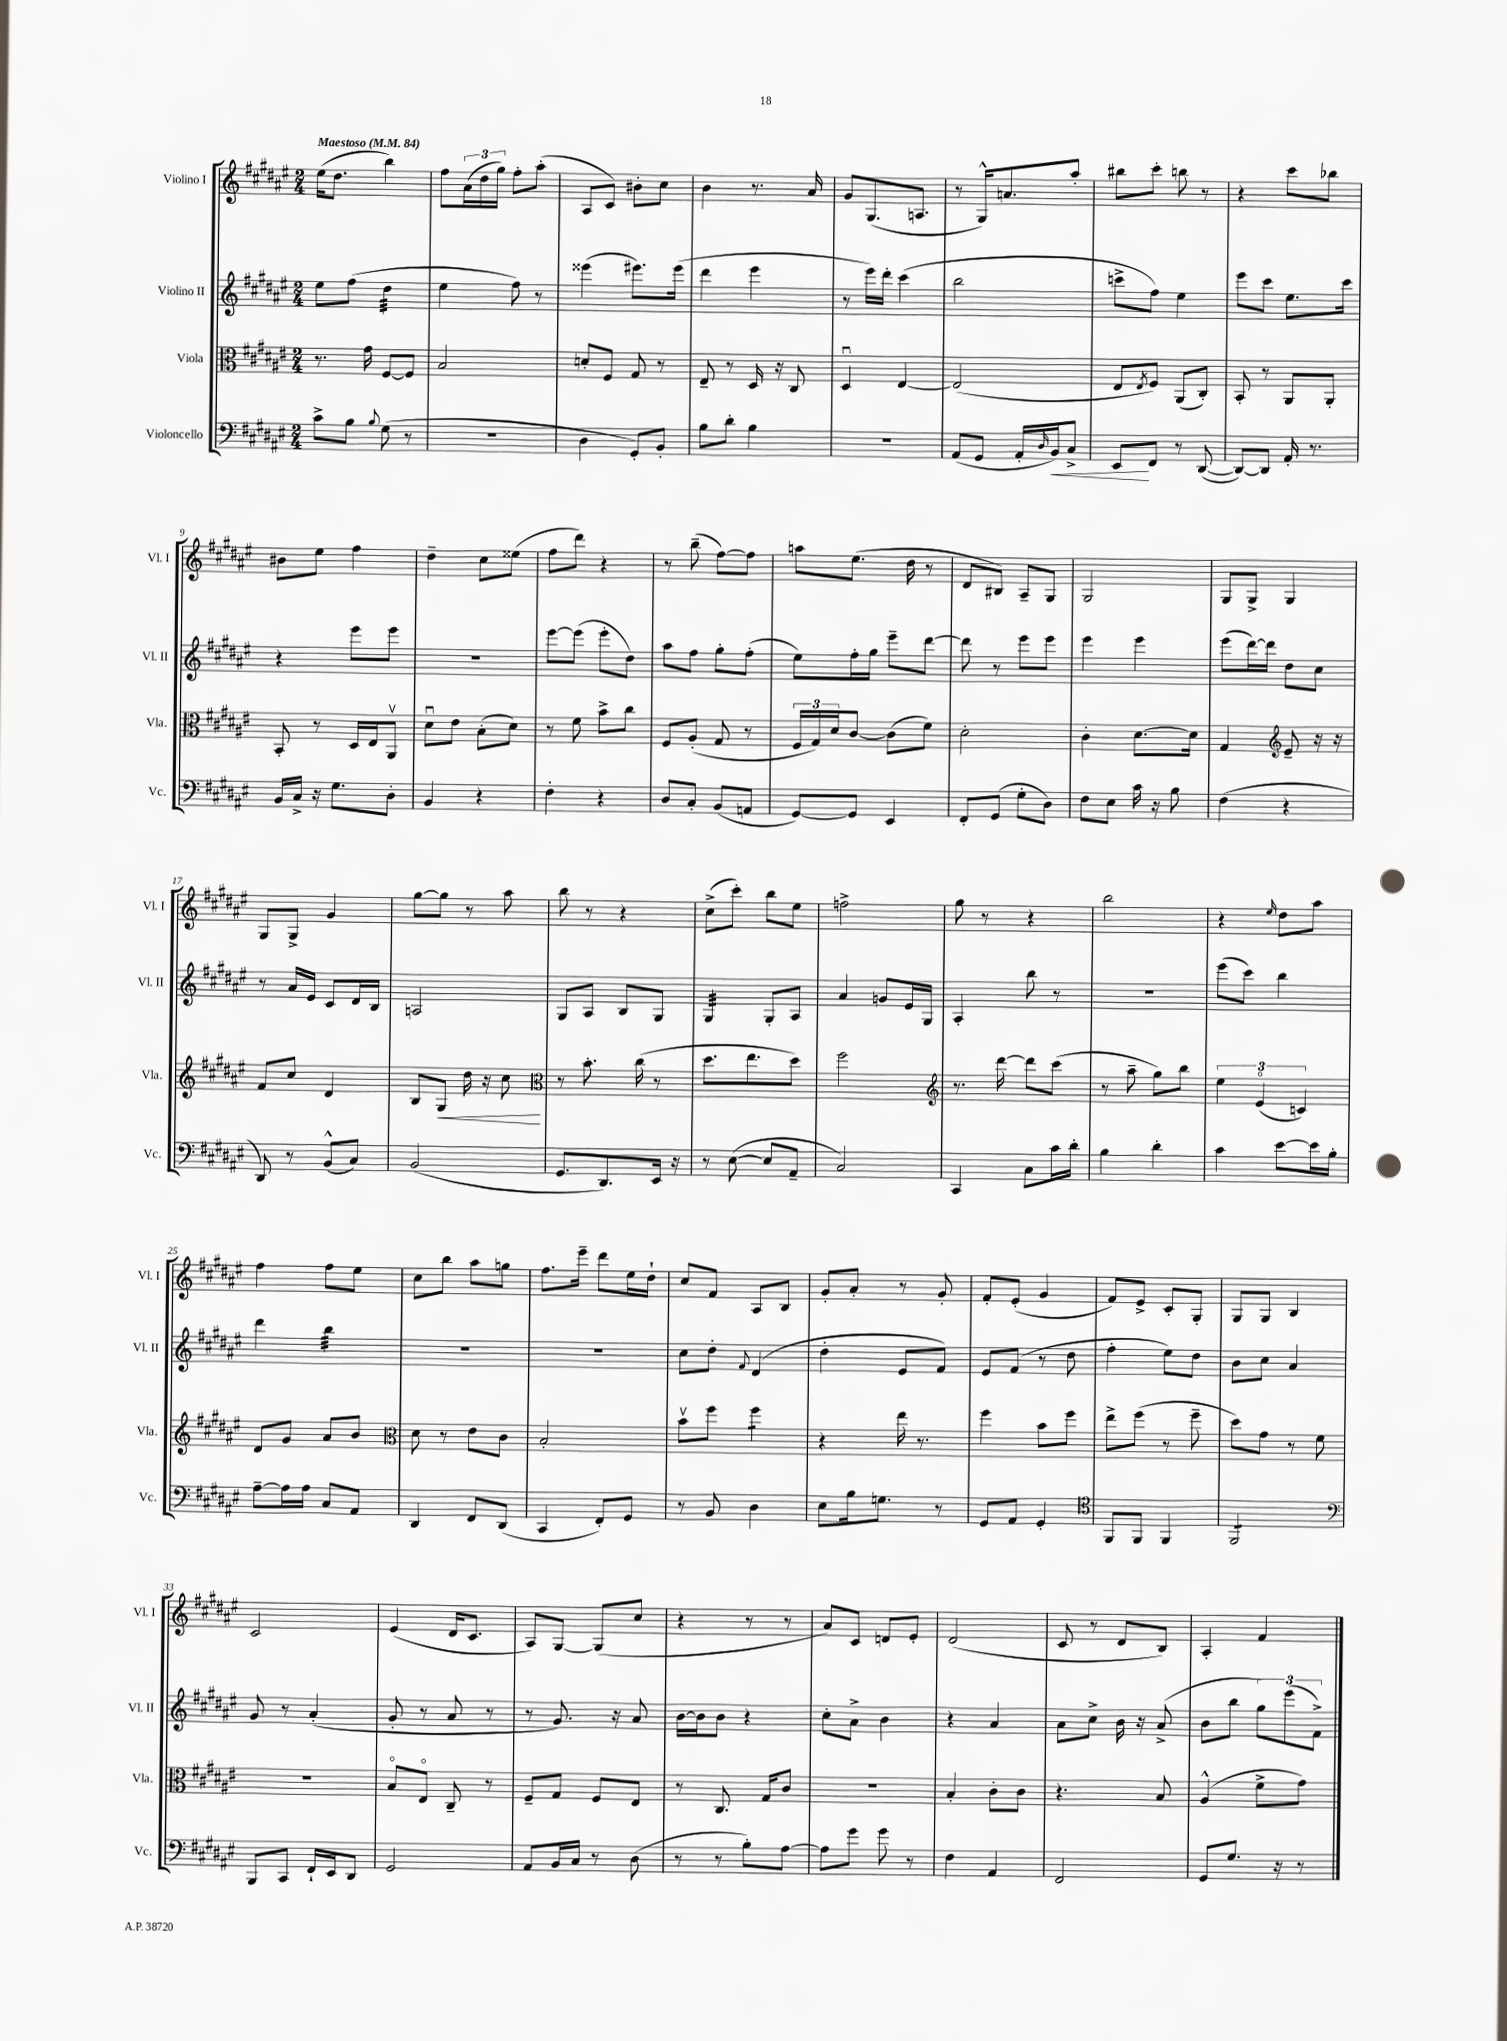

**kern	**dynam	**kern	**dynam	**kern	**kern
*part4	*part4	*part3	*part3	*part2	*part1
*staff4	*staff4	*staff3	*staff3	*staff2	*staff1
*I"Violoncello	*	*I"Viola	*	*I"Violino II	*I"Violino I
*I'Vc.	*	*I'Vla.	*	*I'Vl. II	*I'Vl. I
*clefF4	*	*clefC3	*	*clefG2	*clefG2
*k[f#c#g#d#a#e#]	*	*k[f#c#g#d#a#e#]	*	*k[f#c#g#d#a#e#]	*k[f#c#g#d#a#e#]
*M2/4	*	*M2/4	*	*M2/4	*M2/4
*MM84	*	*MM84	*	*MM84	*MM84
=1	=1	=1	=1	=1	=1
!	!	!	!	!	!LO:TX:a:B:t=Maestoso
8c#^\L	.	8.r	.	8ee#\L	(16ee#\KL
.	.	.	.	.	8.dd#\J
8B\J	.	.	.	(8ff#\J	.
.	.	16g#\	.	.	.
8qqB/	.	.	.	.	.
*	*	*	*	*tremolo	*
(8G#\	.	[8F#/L	.	32dd#\LLL	4bb\)
.	.	.	.	32dd#\	.
.	.	.	.	32dd#\	.
.	.	.	.	32dd#\	.
8r	.	8F#/J]	.	32dd#\	.
.	.	.	.	32dd#\	.
.	.	.	.	32dd#\	.
.	.	.	.	32dd#\JJJ	.
*	*	*	*	*Xtremolo	*
=2	=2	=2	=2	=2	=2
2r	.	2B/	.	4ee#\	8ff#\L
.	.	.	.	.	(24a#\L
.	.	.	.	.	24dd#\
.	.	.	.	.	24gg#\JJ)
.	.	.	.	8ff#\)	8ff#'\L
.	.	.	.	8r	(8aa#'\J
=3	=3	=3	=3	=3	=3
4D#\	.	8dn'/L	.	(4eee##X\	8A#/L
.	.	8F#/J	.	.	8c#/J)
8GG#'/L)	.	8G#/	.	8.eee#X\L)	8b#X'\L
8BB'/J	.	8r	.	.	8cc#\J
.	.	.	.	(16eee#\Jk	.
=4	=4	=4	=4	=4	=4
8B\L	.	8E#~/	.	4ddd#\	4b\
8d#'\J	.	8r	.	.	.
4B\	.	16D#/	.	4eee#\	8.r
.	.	16r	.	.	.
.	.	8C#/	.	.	.
.	.	.	.	.	16a#/
=5	=5	=5	=5	=5	=5
2r	.	4D#u/	.	8r	8g#/L
.	.	.	.	16eee#\LL)	(8.G#/
.	.	.	.	16ddd#'\JJ	.
.	.	[4E#/	.	(4ccc#\	.
.	.	.	.	.	8.An/J
=6	=6	=6	=6	=6	=6
(8AA#/L	.	(2E#/]	.	2bb\	8r
8GG#/J	.	.	.	.	16G#^^/KL)
.	.	.	.	.	8.an/
16AA#'/LL	.	.	.	.	.
16qqD#/	.	.	.	.	.
!	!LO:HP:b	!	!	!	!
16BB/J)	<	.	.	.	.
8C#^/J	.	.	.	.	8aa#'/J
=7	=7	=7	=7	=7	=7
8EE#/L	.	8E#/L	.	8cccn^\L	8bb#X\L
.	.	8qE#/	.	.	.
8FF#/J	[	8F#/J)	.	8ff#\J)	8ccc#'\J
8r	.	(8AA#/L	.	4ee#\	8bbn\
([8DD#/	.	8C#'/J)	.	.	8r
=8	=8	=8	=8	=8	=8
8DD#/L_)	.	8BB'/	.	8eee#\L	4r
8DD#/J]	.	8r	.	8ccc#\J	.
16AA#'/	.	8AA#/L	.	8.ee#\L	8ccc#\L
8.r	.	.	.	.	.
.	.	8AA#'/J	.	.	8bb-X\J
.	.	.	.	16ccc#\Jk	.
!!LO:LB:g=z
=9	=9	=9	=9	=9	=9
16BB/LL	.	8BB'/	.	4r	8b#X\L
16C#^/JJ	.	.	.	.	.
16r	.	8r	.	.	8ee#\J
8.G#\L	.	.	.	.	.
.	.	16D#/LL	.	8eee#\L	4ff#\
.	.	16E#/J	.	.	.
8D#'\J	.	8AA#v/J	.	8eee#\J	.
=10	=10	=10	=10	=10	=10
4BB/	.	8d#u\L	.	2r	4dd#~\
.	.	8e#\J	.	.	.
4r	.	(8B'\L	.	.	8cc#\L
.	.	8d#\J)	.	.	(8ee##X\J
=11	=11	=11	=11	=11	=11
4F#'\	.	8r	.	[8eee#\L	8ff#\L
.	.	8f#\	.	(8eee#\J]	8ddd#\J)
4r	.	8b^\L	.	8eee#'\L	4r
.	.	8cc#\J	.	8dd#\J)	.
=12	=12	=12	=12	=12	=12
8D#/L	.	8F#/L	.	8aa#\L	8r
8C#'/J	.	(8A#'/J	.	8ff#\J	(8bb~\
(8BB/L	.	8G#/	.	8gg#'\L	[8ff#\L)
8AAn/J	.	8r	.	(8ff#'\J	8ff#\J]
=13	=13	=13	=13	=13	=13
[8GG#/L)	.	24F#/LL	.	8ee#\L)	8aan\L
.	.	24G#/)	.	.	.
.	.	24d#/J	.	.	.
8GG#/J]	.	[8c#/J	.	16ff#'\L	(8.ee#\J
.	.	.	.	16gg#\JJ	.
4EE#/	.	(8c#\L]	.	8eee#~\L	.
.	.	.	.	.	16dd#\
.	.	8f#\J)	.	[8ddd#\J	8r
=14	=14	=14	=14	=14	=14
8FF#'/L	.	2d#'\	.	8ddd#\]	8d#/L
(8GG#/J	.	.	.	8r	8B#X/J)
8G#'\L	.	.	.	8eee#\L	8A#~/L
8D#\J)	.	.	.	8eee#\J	8G#/J
=15	=15	=15	=15	=15	=15
8F#\L	.	4c#'\	.	4eee#\	2G#/
8E#\J	.	.	.	.	.
16c#\	.	[8.d#\L	.	4eee#\	.
16r	.	.	.	.	.
8B\	.	.	.	.	.
.	.	16d#\Jk]	.	.	.
=16	=16	=16	=16	=16	=16
(4F#\	.	4G#/	.	(8eee#\L	8G#/L
.	.	.	.	[16ddd#\L)	8G#^/J
.	.	.	.	16ddd#\JJ]	.
*	*	*clefG2	*	*	*
4r	.	8e#~/	.	8dd#\L	4G#/
.	.	16r	.	8cc#\J	.
.	.	16r	.	.	.
!!LO:LB:g=z
=17	=17	=17	=17	=17	=17
8DD#/)	.	8f#/L	.	8r	8G#/L
8r	.	8cc#/J	.	16a#/LL	8G#^/J
.	.	.	.	16e#/JJ	.
(8BB^^/L	.	4d#/	.	8c#/L	4g#/
8C#/J)	.	.	.	16d#/L	.
.	.	.	.	16B/JJ	.
=18	=18	=18	=18	=18	=18
(2BB/	.	8B/L	.	2An/	[8gg#\L
!	!	!	!LO:HP:b	!	!
.	.	8G#/J	<	.	8gg#\J]
.	.	16dd#\	.	.	8r
.	.	16r	.	.	.
.	.	8cc#\	.	.	8aa#\
.	.	.	[	.	.
=19	=19	=19	=19	=19	=19
*	*	*clefC3	*	*	*
8.GG#/L	.	8r	.	8G#/L	8bb\
.	.	8.b'\	.	8A#/J	8r
8.DD#/)	.	.	.	.	.
.	.	.	.	8B/L	4r
.	.	(16cc#\	.	.	.
16EE#/Jk	.	8r	.	8G#/J	.
16r	.	.	.	.	.
=20	=20	=20	=20	=20	=20
*	*	*	*	*tremolo	*
8r	.	8.dd#\L	.	32G#/LLL	(8cc#^\L
.	.	.	.	32G#/	.
.	.	.	.	32G#/	.
.	.	.	.	32G#/	.
([8E#\	.	.	.	32G#/	8ccc#'\J)
.	.	.	.	32G#/	.
.	.	8.ee#\	.	32G#/	.
.	.	.	.	32G#/JJJ	.
*	*	*	*	*Xtremolo	*
8E#/L]	.	.	.	8G#'/L	8bb\L
8AA#~/J	.	8dd#\J)	.	8A#/J	8ee#\J
=21	=21	=21	=21	=21	=21
2C#/)	.	2ff#\	.	4a#/	2ffn^\
.	.	.	.	8gn/L	.
.	.	.	.	16e#/L	.
.	.	.	.	16G#/JJ	.
=22	=22	=22	=22	=22	=22
*	*	*clefG2	*	*	*
4CC#/	.	8.r	.	4A#'/	8gg#\
.	.	.	.	.	8r
.	.	[16ddd#\	.	.	.
8C#\L	.	8ddd#\L]	.	8bb\	4r
16c#\L	.	(8ccc#\J	.	8r	.
16d#'\JJ	.	.	.	.	.
=23	=23	=23	=23	=23	=23
4B\	.	8r	.	2r	2bb\
.	.	8aa#~\	.	.	.
4d#'\	.	8gg#\L)	.	.	.
.	.	8bb\J	.	.	.
=24	=24	=24	=24	=24	=24
4c#\	.	6ee#\	.	(8eee#\L	4r
.	.	.	.	8ccc#\J)	.
.	.	(6e#/	.	.	.
.	.	.	.	.	16qqee#/
[8e#\L	.	.	.	4bb\	8dd#\L
.	.	6cn/)	.	.	.
16e#\L]	.	.	.	.	8aa#\J
16B'\JJ	.	.	.	.	.
!!LO:LB:g=z
=25	=25	=25	=25	=25	=25
[8A#~\L	.	8d#/L	.	4ddd#\	4ff#\
16A#\L]	.	8g#/J	.	.	.
16A#\JJ	.	.	.	.	.
*	*	*	*	*tremolo	*
8C#/L	.	8a#/L	.	32bb\LLL	8ff#\L
.	.	.	.	32bb\	.
.	.	.	.	32bb\	.
.	.	.	.	32bb\	.
8AA#/J	.	8b/J	.	32bb\	8ee#\J
.	.	.	.	32bb\	.
.	.	.	.	32bb\	.
.	.	.	.	32bb\JJJ	.
*	*	*	*	*Xtremolo	*
=26	=26	=26	=26	=26	=26
*	*	*clefC3	*	*	*
4DD#/	.	8d#\	.	2r	8cc#\L
.	.	8r	.	.	8bb\J
8FF#/L	.	8e#\L	.	.	8aa#\L
(8DD#/J	.	8c#\J	.	.	8ggn\J
=27	=27	=27	=27	=27	=27
4CC#/	.	2B'/	.	2r	8.ff#\L
.	.	.	.	.	16eee#~\Jk
8FF#'/L)	.	.	.	.	8ddd#\L
8GG#/J	.	.	.	.	16ee#\L
.	.	.	.	.	16dd#`\JJ
=28	=28	=28	=28	=28	=28
8r	.	8bv\L	.	8cc#\L	8cc#/L
8BB/	.	8ff#\J	.	8dd#'\J	8f#/J
.	.	.	.	8qqf#/	.
*	*	*tremolo	*	*	*
4D#\	.	8ff#\L	.	(4d#/	8A#/L
.	.	8ff#\J	.	.	8B/J
*	*	*Xtremolo	*	*	*
=29	=29	=29	=29	=29	=29
8E#\L	.	4r	.	4dd#'\	8g#'/L
16B\k	.	.	.	.	8a#'/J
8.Gn\J	.	.	.	.	.
.	.	16ee#\	.	8e#/L	8r
.	.	8.r	.	.	.
8r	.	.	.	8f#/J)	8g#'/
=30	=30	=30	=30	=30	=30
8GG#/L	.	4ff#\	.	8e#/L	8f#'/L
8AA#/J	.	.	.	(8f#/J	(8e#'/J
4GG#'/	.	8b\L	.	8r	4g#/
.	.	8ff#\J	.	8dd#\	.
=31	=31	=31	=31	=31	=31
*clefC4	*	*	*	*	*
8FF#/L	.	8ee#^\L	.	4ff#'\	8f#/L)
8FF#/J	.	(8ff#\J	.	.	8e#^/J
4FF#/	.	8r	.	8ee#\L)	8c#'/L
.	.	8ff#~\	.	8dd#\J	8G#'/J
=32	=32	=32	=32	=32	=32
*tremolo	*	*	*	*	*
8FF#/L	.	8dd#\L)	.	8b\L	8G#/L
8FF#/	.	8g#\J	.	8cc#\J	8G#/J
8FF#/	.	8r	.	4a#/	4B/
8FF#/J	.	8f#\	.	.	.
*Xtremolo	*	*	*	*	*
!!LO:LB:g=z
=33	=33	=33	=33	=33	=33
*clefF4	*	*	*	*	*
8BBB/L	.	2r	.	8g#/	2c#/
8CC#/J	.	.	.	8r	.
16FF#`/LL	.	.	.	(4a#'/	.
16EE#/J	.	.	.	.	.
8DD#/J	.	.	.	.	.
=34	=34	=34	=34	=34	=34
2GG#/	.	8B/L	.	8g#'/	(4e#/
.	.	8E#/J	.	8r	.
.	.	8C#~/	.	8a#/	16d#/KL
.	.	.	.	.	8.c#/J
.	.	8r	.	8r	.
=35	=35	=35	=35	=35	=35
8AA#/L	.	8F#~/L	.	8r	8A#/L)
16BB/L	.	8G#/J	.	8.g#/)	[8G#/J
16C#/JJ	.	.	.	.	.
8r	.	8F#/L	.	.	(8G#/L]
.	.	.	.	16r	.
(8D#\	.	8E#/J	.	8a#/	8cc#/J
=36	=36	=36	=36	=36	=36
8r	.	8r	.	[16b\LL	4r
.	.	.	.	16b\J]	.
8r	.	8.C#/	.	8b\J	.
8B'\L)	.	.	.	4r	8r
.	.	16G#/KL	.	.	.
[8A#\J	.	8c#/J	.	.	8r
=37	=37	=37	=37	=37	=37
8A#\L]	.	2r	.	8cc#'\L	8a#/L)
8g#\J	.	.	.	8a#^\J	8c#/J
8g#\	.	.	.	4b\	8dn/L
8r	.	.	.	.	8e#'/J
=38	=38	=38	=38	=38	=38
4F#\	.	4B'/	.	4r	(2d#/
4AA#/	.	8c#'\L	.	4a#/	.
.	.	8c#\J	.	.	.
=39	=39	=39	=39	=39	=39
2FF#/	.	4.r	.	8a#\L	8c#/
.	.	.	.	8cc#^\J	8r
.	.	.	.	16b\	8d#/L
.	.	.	.	16r	.
.	.	8B/	.	(8a#^/	8B/J)
=40	=40	=40	=40	=40	=40
8GG#/L	.	(4A#^^/	.	8b\L	4A#'/
8.G#/J	.	.	.	8bb\J	.
.	.	8f#^\L	.	12gg#\L)	4f#/
16r	.	.	.	.	.
.	.	.	.	(12eee#\	.
8r	.	8g#\J)	.	.	.
.	.	.	.	12f#^\J)	.
==	==	==	==	==	==
*-	*-	*-	*-	*-	*-
